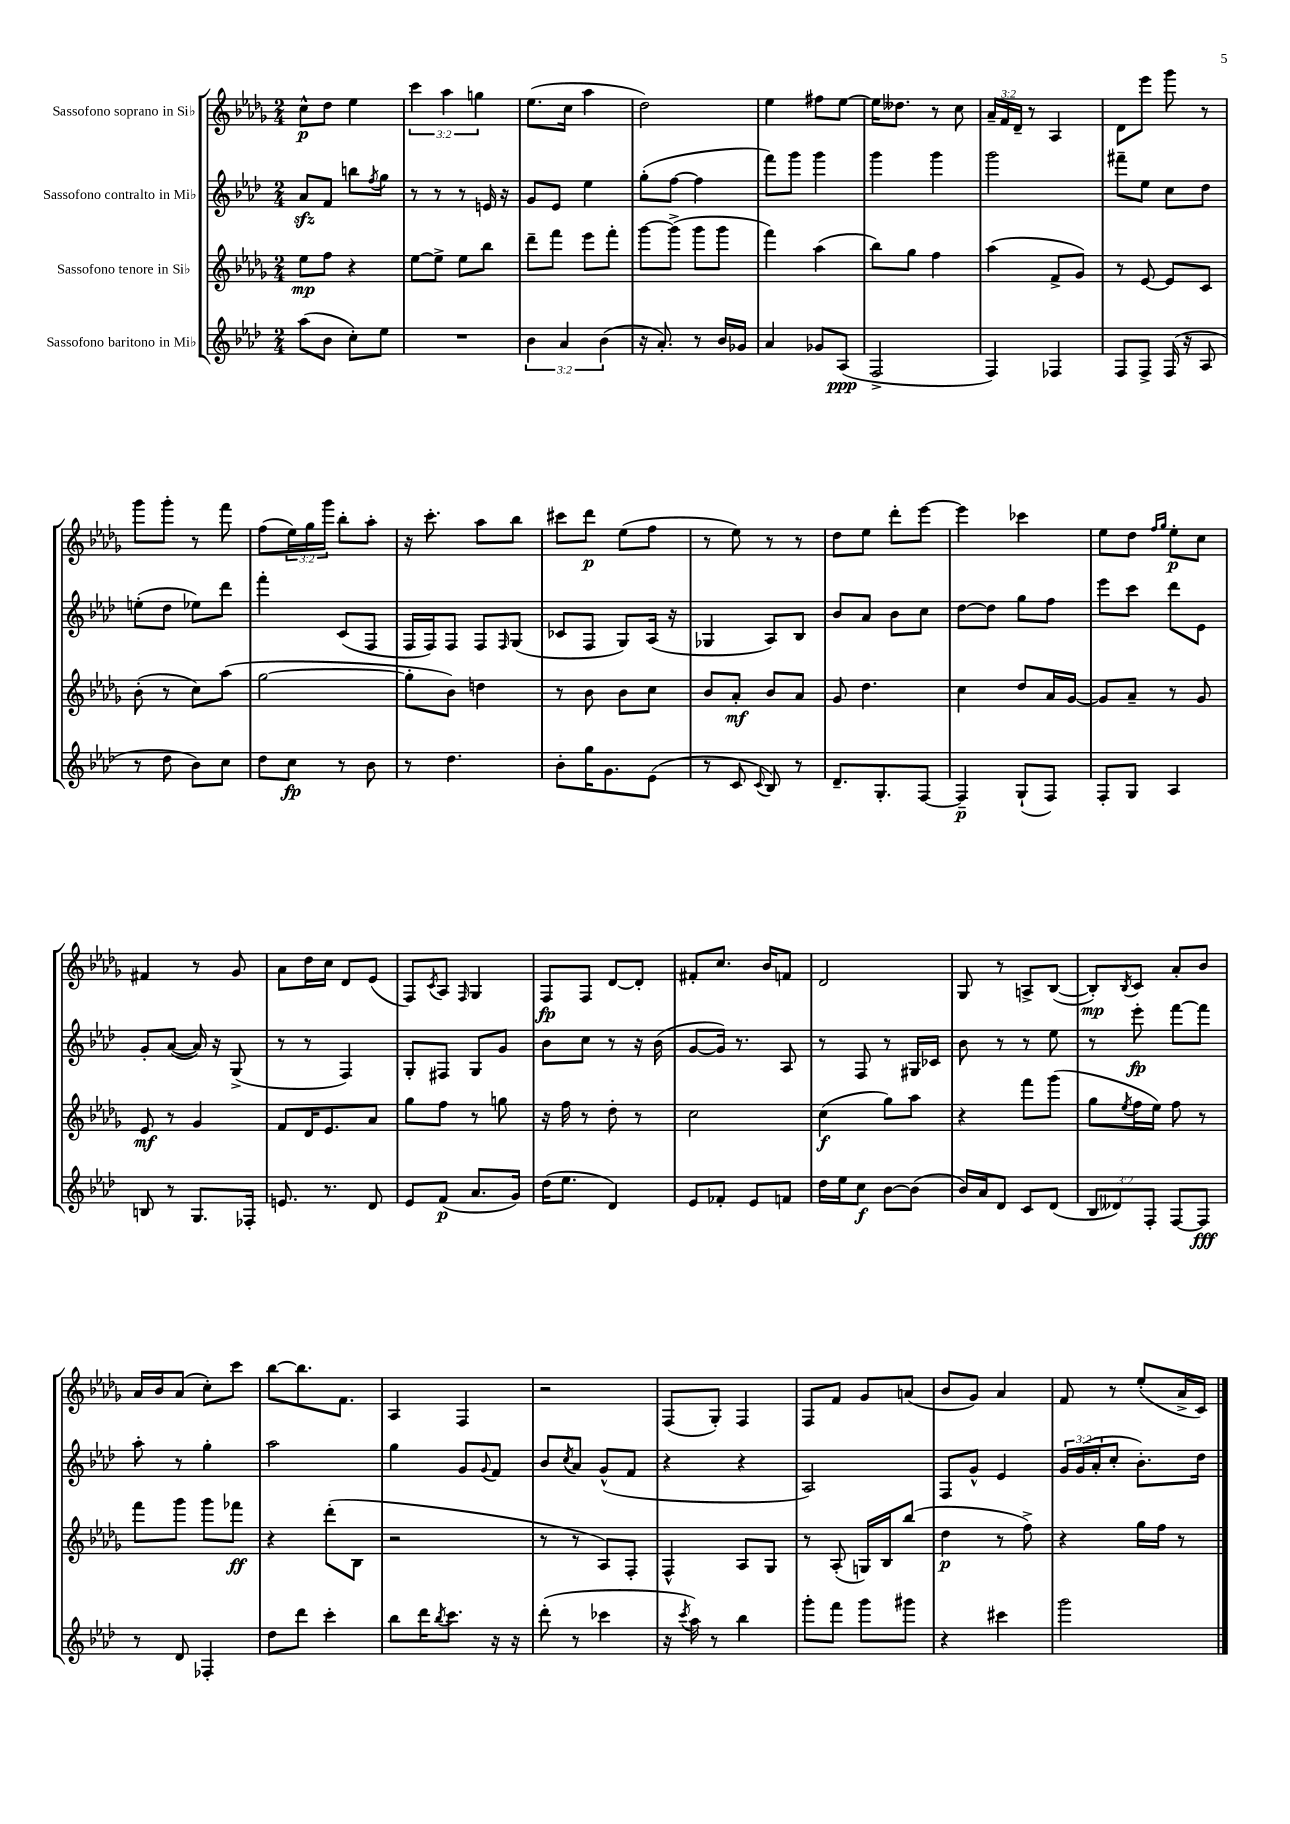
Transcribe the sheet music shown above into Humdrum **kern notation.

**kern	**kern	**kern	**kern
*staff4	*staff3	*staff2	*staff1
*clefG2	*clefG2	*clefG2	*clefG2
*k[b-e-a-d-]	*k[b-e-a-d-g-]	*k[b-e-a-d-]	*k[b-e-a-d-g-]
*M2/4	*M2/4	*M2/4	*M2/4
(8aa-	8ee-	8a-	8cc^^
8b-	8ff	8f	8dd-
8cc')	4r	8bb	4ee-
.	.	8qff	.
8ee-	.	8gg	.
=	=	=	=
2r	[8ee-	8r	6ccc
.	8ee-^]	8r	.
.	.	.	6aa-
.	8ee-	8r	.
.	.	.	6gg
.	8bb-	16e	.
.	.	16r	.
=	=	=	=
6b-	8ddd-~	8g	(8.ee-
.	8fff	8e-	.
6a-	.	.	.
.	.	.	16cc
.	8eee-	4ee-	4aa-
(6b-	.	.	.
.	8fff'	.	.
=	=	=	=
16r	[8ggg-	(8gg'	2dd-)
8.a-')	.	.	.
.	(8ggg-^]	[8ff	.
8r	8ggg-	4ff]	.
16b-	8ggg-	.	.
16g-	.	.	.
=	=	=	=
4a-	4fff)	8fff)	4ee-
.	.	8ggg	.
8g-	(4aa-	4ggg	8ff#
(8A-	.	.	[8ee-
=	=	=	=
2F^	8bb-)	4ggg	16ee-]
.	.	.	8.dd--
.	8gg-	.	.
.	4ff	4ggg	8r
.	.	.	8cc
=	=	=	=
4F)	(4aa-	2ggg	24a-~
.	.	.	24f
.	.	.	24d-~
.	.	.	8r
4F-	8f^	.	4A-
.	8g-)	.	.
=	=	=	=
8F	8r	8fff#~	8d-
8F^	[8e-	8ee-	8eee-
(16F	8e-]	8cc	8ggg-
16r	.	.	.
8A-	8c	8dd-	8r
=	=	=	=
8r	(8b-'	(8ee'	8ggg-
8dd-	8r	8dd-	8ggg-'
8b-)	8cc)	8ee-)	8r
8cc	(8aa-	8ddd-	8fff
=	=	=	=
8dd-	[2gg-	4fff'	(8ff
8cc	.	.	24ee-)
.	.	.	24gg-
.	.	.	24ggg-
8r	.	(8c	8bb-'
8b-	.	8F	8aa-'
=	=	=	=
8r	8gg-']	16F	16r
.	.	16F)	8.ccc'
4.dd-	8b-)	8F	.
.	4dd	8F	8aa-
.	.	16qqF	.
.	.	(8G	8bb-
=	=	=	=
8b-'	8r	8c-	8ccc#
16gg	8b-	8F	8ddd-
8.g	.	.	.
.	8b-	8G)	(8ee-
(8e-	8cc	(16A-	8ff
.	.	16r	.
=	=	=	=
8r	8b-	4G-	8r
8c	8a-'	.	8ee-)
8qqc	.	.	.
8B-)	8b-	8A-)	8r
8r	8a-	8B-	8r
=	=	=	=
8.d-~	8g-	8b-	8dd-
.	4.dd-	8a-	8ee-
8.G'	.	.	.
.	.	8b-	8ddd-'
[8F	.	8cc	[8eee-
=	=	=	=
4F~]	4cc	[8dd-	4eee-]
.	.	8dd-]	.
(8G`	8dd-	8gg	4ccc-
8F)	16a-	8ff	.
.	[16g-	.	.
=	=	=	=
8F'	8g-]	8eee-	8ee-
8G	8a-~	8ccc	8dd-
.	.	.	16qqff
.	.	.	16qqgg-
4A-	8r	8ddd-	8ee-'
.	8g-	8e-	8cc
=	=	=	=
8B	8e-	8g'	4f#
8r	8r	([8a-	.
8.G	4g-	16a-])	8r
.	.	16r	.
.	.	(8G^	8g-
16F-'	.	.	.
=	=	=	=
8.e	8f	8r	8a-
.	16d-	8r	16dd-
8.r	8.e-	.	16cc
.	.	4F)	8d-
8d-	8a-	.	(8e-
=	=	=	=
8e-	8gg-	8G'	8F)
.	.	.	8qc
(8f	8ff	8F#	8A-
.	.	.	16qqF
8.a-	8r	8G	4G-
.	8gg	8g	.
16g)	.	.	.
=	=	=	=
(16dd-	16r	8b-	8F
8.ee-	16ff	.	.
.	8r	8cc	8F
4d-)	8dd-'	8r	[8d-
.	8r	16r	8d-']
.	.	(16b-	.
=	=	=	=
8e-	2cc	[8g	8f#'
8f-'	.	16g])	8.cc
.	.	8.r	.
8e-	.	.	.
.	.	.	16b-
8f	.	8A-	8f
=	=	=	=
16dd-	(4cc	8r	2d-
16ee-	.	.	.
8cc	.	8F	.
[8b-	8gg-)	8r	.
(8b-]	8aa-	16G#	.
.	.	16c-	.
=	=	=	=
16b-)	4r	8b-	8G-
16a-	.	.	.
8d-	.	8r	8r
8c	8fff	8r	8A^
(8d-	(8ggg-	8ee-	([8B-
=	=	=	=
12B-	8gg-	8r	8B-'])
12d--)	.	.	.
.	8qee-	.	8qB-
.	16ff	8eee-'	8c
12F'	.	.	.
.	16ee-)	.	.
[8F	8ff	[8fff	8a-'
8F]	8r	8fff]	8b-
=	=	=	=
8r	8fff	8aa-'	16a-
.	.	.	16b-
8d-	8ggg-	8r	(8a-
4F-'	8ggg-	4gg'	8cc')
.	8fff-	.	8ccc
=	=	=	=
8dd-	4r	2aa-	[8bb-
8ddd-	.	.	8.bb-]
4ccc'	(8ddd-'	.	.
.	.	.	8.f
.	8B-	.	.
=	=	=	=
8bb-	2r	4gg	4A-
16ddd-	.	.	.
8qbb-	.	.	.
8.ccc	.	.	.
.	.	8g	4F
.	.	8qqg	.
16r	.	8f	.
16r	.	.	.
=	=	=	=
(8ddd-'	8r	8b-	2r
.	.	8qcc	.
8r	8r	8a-	.
4ccc-	8A-)	(8g^^	.
.	8F'	8f	.
=	=	=	=
16r	4F^^	4r	(8F
8qccc	.	.	.
16aa-)	.	.	.
8r	.	.	8G-')
4bb-	8A-	4r	4F
.	8G-	.	.
=	=	=	=
8ggg'	8r	2A-)	8F
8fff	(8A-'	.	8f
8ggg	16G)	.	8g-
.	16B-	.	.
8ggg#	(8bb-	.	(8a
=	=	=	=
4r	4dd-	8F	8b-
.	.	8g^^	8g-)
4ccc#	8r	4e-	4a-
.	8ff^)	.	.
=	=	=	=
2ggg	4r	24g	8f
.	.	(24g	.
.	.	24a-'	.
.	.	8cc'	8r
.	16gg-	8.b-')	(8ee-'
.	16ff	.	.
.	8r	.	16a-^
.	.	16dd-	16c)
==	==	==	==
*-	*-	*-	*-
